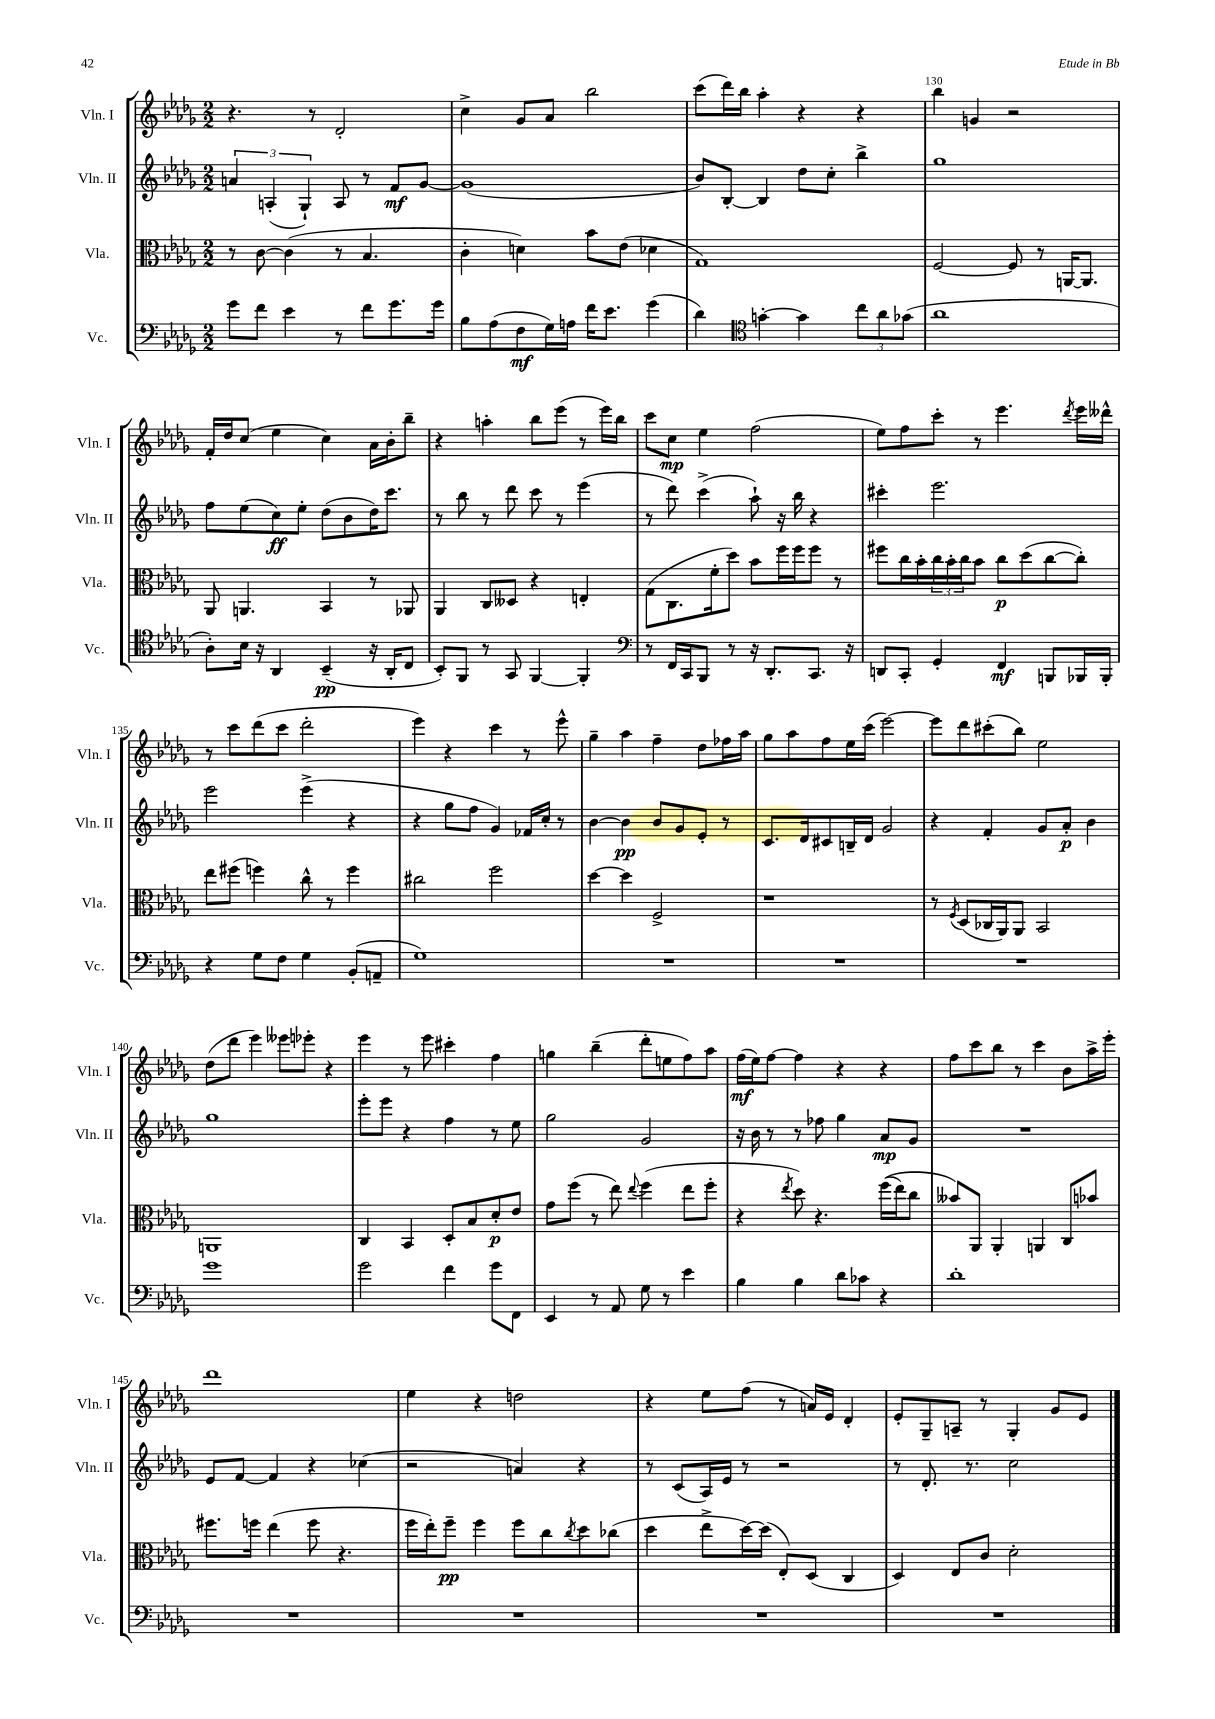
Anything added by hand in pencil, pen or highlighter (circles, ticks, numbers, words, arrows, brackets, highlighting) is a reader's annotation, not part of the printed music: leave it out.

**kern	**kern	**kern	**kern
*staff4	*staff3	*staff2	*staff1
*clefF4	*clefC3	*clefG2	*clefG2
*k[b-e-a-d-g-]	*k[b-e-a-d-g-]	*k[b-e-a-d-g-]	*k[b-e-a-d-g-]
*M2/2	*M2/2	*M2/2	*M2/2
8g-	8r	6a	4.r
8f	[8c	.	.
.	.	(6A'	.
4e-	(4c]	.	.
.	.	6G-`)	.
.	.	.	8r
8r	8r	8A	2d-'
8f	4.B-	8r	.
8.g-	.	8f	.
.	.	[8g-	.
16g-	.	.	.
=	=	=	=
8B-	4c'	(1g-]	4cc^
(8A-	.	.	.
8F	4d)	.	8g-
16G-)	.	.	8a-
16A	.	.	.
16f	8b-	.	2bb-
8.e-	.	.	.
.	(8e-	.	.
(4g-	4d-	.	.
=	=	=	=
4d-)	1G-)	8b-)	(8ccc
.	.	[8B-'	16ddd-)
.	.	.	16bb-
*clefC4	*	*	*
[4g'	.	4B-]	4aa-'
4g]	.	8dd-	4r
.	.	8cc'	.
12cc	.	4bb-^	4r
12a-	.	.	.
(12g-	.	.	.
=	=	=	=
1a-	[2F	1gg-	4bb-
.	.	.	4g
.	8F]	.	2r
.	8r	.	.
.	[16AA	.	.
.	8.AA]	.	.
=	=	=	=
8A-')	8AA-	8ff	16f'
.	.	.	16dd-
16B-	4.AA	(8ee-	(8cc
16r	.	.	.
4AA-	.	8cc)	4ee-
.	.	8ee-'	.
(4BB-~	4BB-	(8dd-	4cc)
.	.	8b-	.
16r	8r	16dd-)	16a-
16AA-'	.	8.ccc	16b-'
8C	8AA-	.	8bb-~
=	=	=	=
8BB-')	4AA-	8r	4r
8FF	.	8bb-	.
8r	8C	8r	4aa'
8GG-	8D--	8ddd-	.
[4FF	4r	8ccc	8bb-
.	.	8r	(8eee-
4FF']	4E'	(4eee-	8r
.	.	.	16eee-)
.	.	.	16bb-
=	=	=	=
*clefF4	*	*	*
8r	(8G-	8r	8ccc
16FF	8.C	8ddd-)	8cc
16CC	.	.	.
8BBB-	.	(4ccc^	4ee-
.	16f'	.	.
8r	8dd-)	.	.
16r	8b-	8aa-`)	(2ff
8.DD-'	.	.	.
.	16ff	16r	.
.	16ff	16bb-	.
8.CC	8ff	4r	.
.	8r	.	.
16r	.	.	.
=	=	=	=
8DD	8ff#	4ccc#'	8ee-)
8CC'	16cc	.	8ff
.	16b-'	.	.
4GG-'	24cc	2.eee-	8ccc'
.	24b-'	.	.
.	24cc	.	.
.	8b-	.	8r
4FF	8cc	.	4.eee-
.	(8dd-	.	.
8BBB	[8cc	.	.
.	.	.	8qddd-
16BBB-	8cc'])	.	16eee-
16BBB-'	.	.	16ddd--^^
=	=	=	=
4r	8ee-	2eee-	8r
.	(8ff#	.	8ccc
8G-	4ff)	.	(8ddd-
8F	.	.	8ccc
4G-	8cc^^	(4eee-^	2ddd-'
.	8r	.	.
(8BB-'	4ff	4r	.
8AA~	.	.	.
=	=	=	=
1G-)	2cc#	4r	4eee-)
.	.	8gg-	4r
.	.	8ff	.
.	2ff	4g-)	4ccc
.	.	16f-	8r
.	.	16cc'	.
.	.	8r	8eee-^^
=	=	=	=
1r	[4dd-	[4b-	4gg-~
.	4dd-]	4b-]	4aa-
.	2F^	8b-	4ff~
.	.	8g-	.
.	.	8e-'	8dd-
.	.	8r	16ff-
.	.	.	16aa-
=	=	=	=
1r	1r	8.c	8gg-
.	.	.	8aa-
.	.	16d-	.
.	.	8c#	8ff
.	.	16B~	16ee-
.	.	16d-	(16ccc
.	.	2g-	[2eee-)
=	=	=	=
1r	8r	4r	8eee-]
.	8qF	.	.
.	(8D-	.	8ddd-
.	16C-	4f'	(8ccc#'
.	16AA-)	.	.
.	8AA-	.	8bb-)
.	2BB-	8g-	2ee-
.	.	8a-'	.
.	.	4b-	.
=	=	=	=
1g-	1AA	1gg-	(8dd-
.	.	.	8ddd-
.	.	.	4eee-)
.	.	.	8eee--
.	.	.	8eee-'
.	.	.	4r
=	=	=	=
2g-	4C	8eee-'	4eee-
.	.	8eee-	.
.	4BB-	4r	8r
.	.	.	8eee-
4f	8D-'	4ff	4ccc#'
.	8B-	.	.
8g-	8d-'	8r	4ff
8FF	8e-	8ee-	.
=	=	=	=
4EE-	8g-	2gg-	4gg
.	(8ff	.	.
8r	8r	.	(4bb-~
8AA-	8ee-)	.	.
.	8qqee-	.	.
8G-	(4ff	2g-	8ddd-'
8r	.	.	8ee
4e-	8ee-	.	8ff)
.	8ff'	.	8aa-
=	=	=	=
4B-	4r	16r	(16ff
.	.	16b-	16ee-)
.	.	8r	[8ff
.	8qee-	.	.
4B-	8dd-)	8r	4ff]
.	4.r	8ff-	.
8d-	.	4gg-	4r
8c-	.	.	.
4r	&((16ff	8a-	4r
.	16ee-)	.	.
.	8cc	8g-	.
=	=	=	=
1d-'	8b--&)	1r	8ff
.	8AA-	.	8ccc
.	4AA-'	.	8bb-
.	.	.	8r
.	4AA	.	4ccc
.	8C	.	8b-
.	8b-	.	16aa-^
.	.	.	16eee-'
=	=	=	=
1r	8.ff#	8e-	1ddd-
.	.	[8f	.
.	16ff	.	.
.	(4ee-	4f]	.
.	8ff	4r	.
.	4.r	.	.
.	.	(4cc-	.
=	=	=	=
1r	16ff	2r	4ee-
.	16ee-')	.	.
.	8ff~	.	.
.	4ff	.	4r
.	8ff	4a)	2dd
.	8cc	.	.
.	8qcc	.	.
.	8dd-	4r	.
.	(8cc-	.	.
=	=	=	=
1r	4dd-	8r	4r
.	.	(8c	.
.	8ee-^	16A-)	8ee-
.	.	16e-	.
.	[16dd-)	8r	(8ff
.	(16dd-]	.	.
.	8E-')	2r	8r
.	(8D-	.	16a)
.	.	.	16e-
.	4C	.	4d-'
=	=	=	=
1r	4D-)	8r	8e-'
.	.	8.d-'	8G-~
.	8E-	.	8A~
.	.	8.r	.
.	8c	.	8r
.	2d-'	2cc	4G-'
.	.	.	8g-
.	.	.	8e-
==	==	==	==
*-	*-	*-	*-
